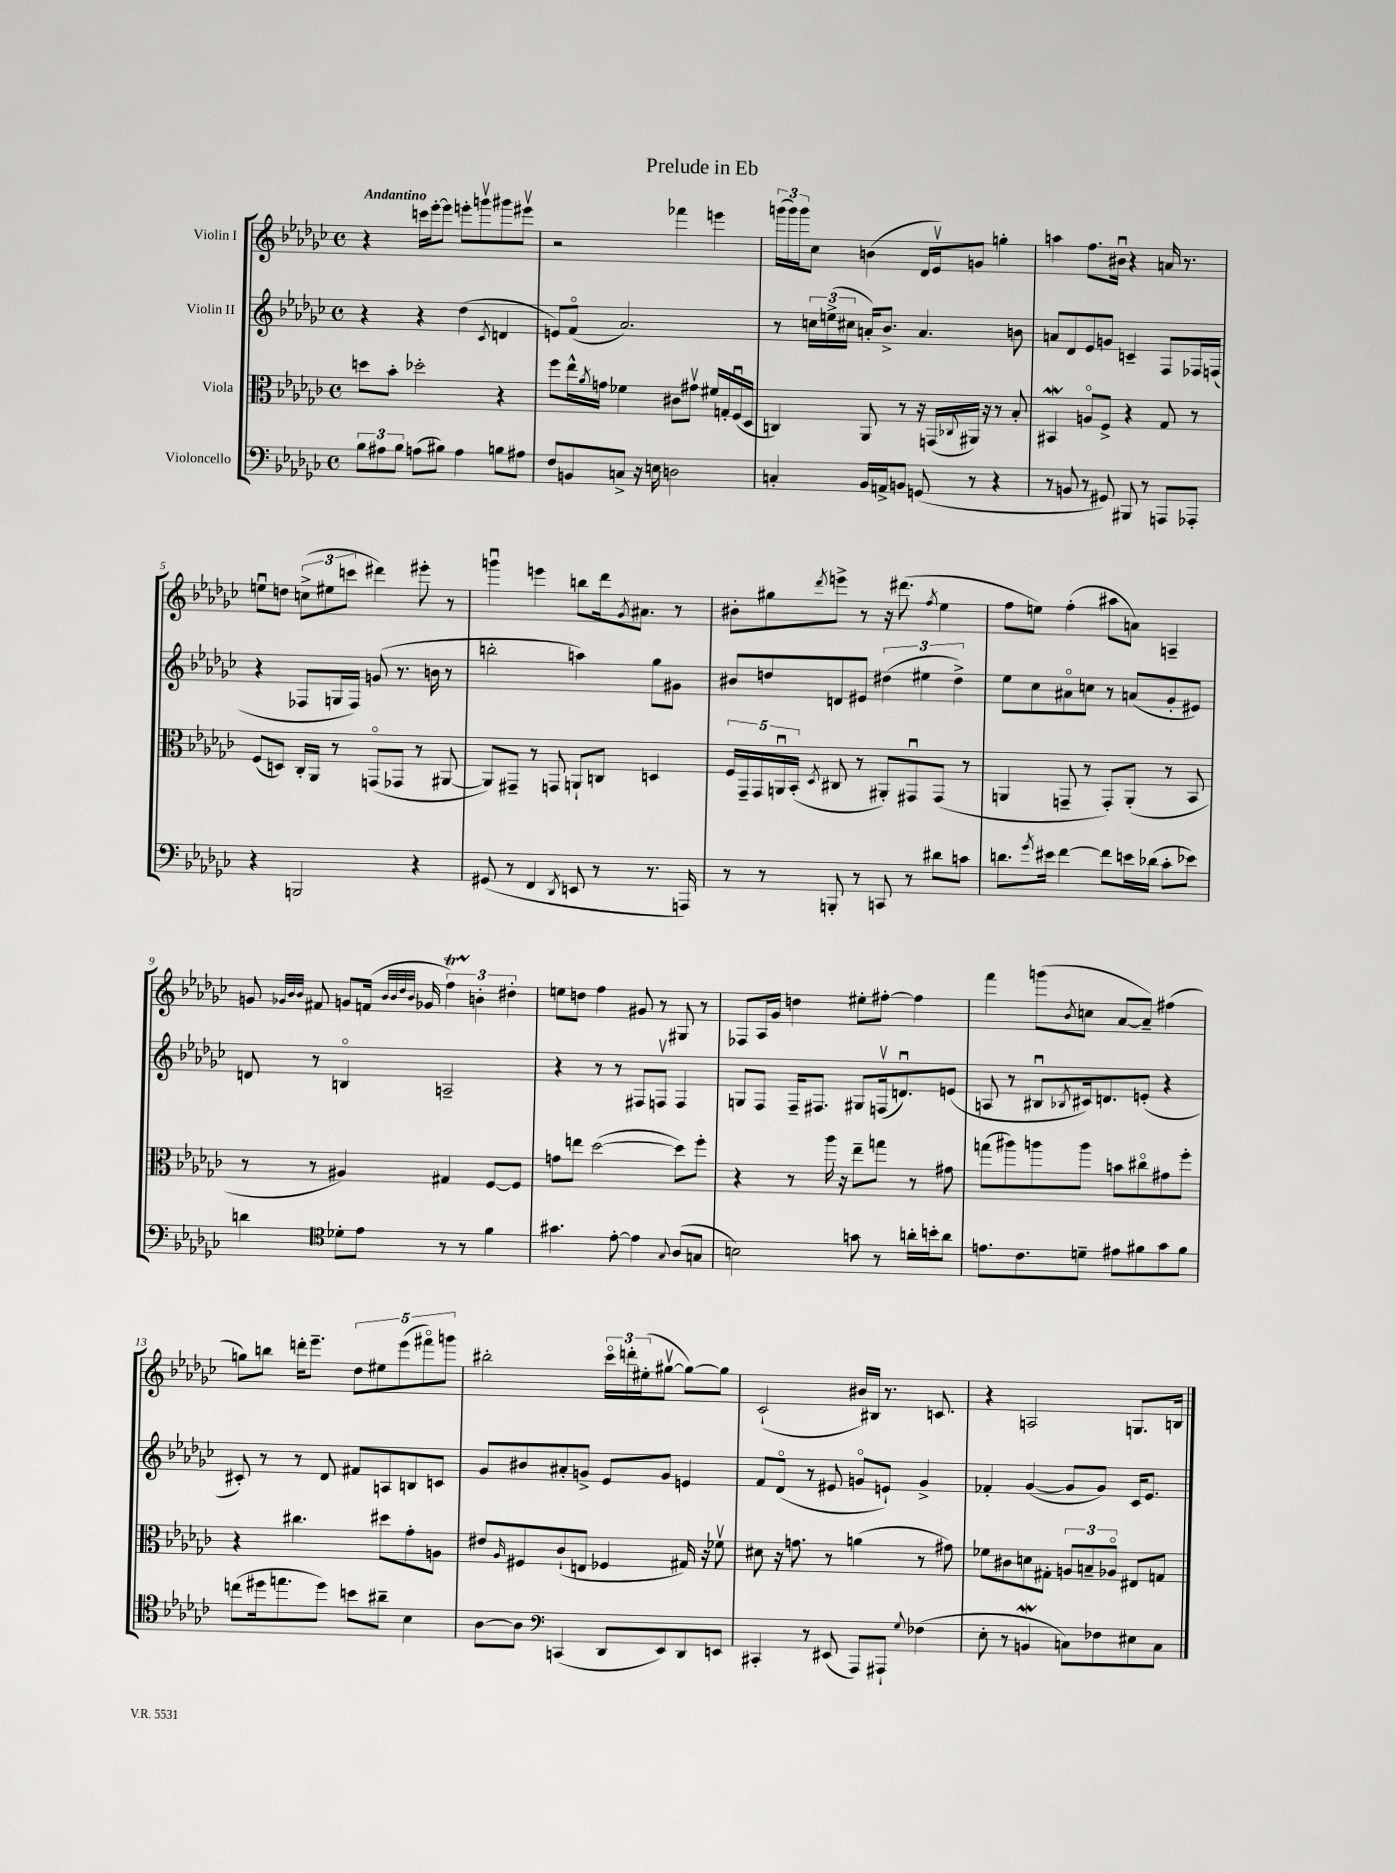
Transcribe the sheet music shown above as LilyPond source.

\header { title = "Prelude in Eb" }
<<
\new StaffGroup <<
\new Staff = "s0" \with { instrumentName = "Violin I" } {
    \clef treble \key ges \major \defaultTimeSignature \time 4/4 \tempo "Andantino"
    r4 c'''16 ees'''16~-. ees'''8 e'''8-. g'''8\upbow gis'''8 eis'''8\upbow |
    r2 fes'''4 e'''4 |
    \tuplet 3/2 { g'''16( g'''16) g'''16 } ces''8 b'4( des'16 ees'16\upbow) g'8 g''4-. |
    a''4 f''8. bis'16\downbow r4 a'16 r8. |
    e''8\downbow d''8 \tuplet 3/2 { c''8->( eis''8 c'''8 } dis'''4) eis'''8-. r8 |
    g'''4\downbow e'''4 b''8 des'''16 \acciaccatura { ges'8 } ais'8. r8 |
    bis'8-. gis''8 \acciaccatura { des'''8 } e'''8-> r8 r16 dis'''8.( \acciaccatura { f''8 } ees''4 |
    f''8 e''8) f''4-.( ais''8 a'8) a4-- |
    g'8 \grace { ges'32 bes'32 bes'32 } fis'8 g'8 f'16( \grace { bes'32 bes'32 des''32 bes'32 } ges'16 \tuplet 3/2 { f''4\startTrillSpan) b'4-.\stopTrillSpan dis''4-. } |
    e''8 d''8 f''4 gis'8 r8 gis8 r8 |
    fes8 aes16 ges'16 d''4 eis''8-. fis''8~-. fis''4 |
    f'''4 g'''8( \acciaccatura { bes'8 } c''8 aes'8~ aes'8--) fis''4( |
    g''8) b''8 d'''16-. ees'''8.-- \tuplet 5/4 { des''8 eis''8 ees'''8( fis'''8\flageolet) g'''8 } |
    bis''2-. \tuplet 3/2 { ces'''16\flageolet d'''16-. eis''16-.( } gis''8~\upbow gis''8~) gis''8 |
    ces'2-!( bis'16) bis16 r8. c'8. |
    r4 a2 g8. b16 \bar "|." |
}
\new Staff = "s1" \with { instrumentName = "Violin II" } {
    \clef treble \key ges \major \defaultTimeSignature \time 4/4
    r4 r4 des''4( \acciaccatura { ces'8 } d'4 |
    e'8) f'8\flageolet( aes'2.) |
    r8 \tuplet 3/2 { c''16 e''16->( cis''16 } a'16-.) bes'8.-> a'4. b'8 |
    a'8 des'8 ees'8 g'8 c'4-- f8 fes16 f16( |
    r4 fes8 g16 fes16) g'8( r8. b'16 r8 |
    b''2-. a''4) ges''8 gis'8 |
    bis'8 d''8 d'8 eis'8 \tuplet 3/2 { dis''4( eis''4 dis''4->) } |
    ees''8 ces''8 ais'8\flageolet c''8 r8 a'8( ges'8-. eis'8) |
    d'8 r8 b4\flageolet a2-- |
    r4 r8 r8 fis8 f8\upbow f4 |
    g8 f8 f16-- fis8. gis8 f16\upbow( d'8.\downbow) e'8( |
    a8 r8 bis8\downbow \acciaccatura { bes8 } cis'16) d'8. e'8-.( r4 |
    cis'8-.) r8 r8 des'8 fis'8 a8 b8 c'8 |
    ges'8 bis'8 ais'8-. g'8-> ees'8 g'8 e'4 |
    f'8 des'8\flageolet( r8 eis'8 g'8\flageolet e'8-!) g'4-> |
    fes'4-. ges'4~( ges'8 ges'8) ces'16 ees'8. \bar "|." |
}
\new Staff = "s2" \with { instrumentName = "Viola" } {
    \clef alto \key ges \major \defaultTimeSignature \time 4/4
    d''8 bes'8-. des''2-. r4 |
    f''8 ees''16-^ \acciaccatura { aes'8 } g'16 fes'4 cis'8 gis'8\upbow fis'16 g16-. f16\downbow( des16 |
    c4) aes,8 r8 r16 g,16( \appoggiatura { ces8 } ais,16) r16 r8 bes8-. |
    bis,4\mordent a8\flageolet f8-> r4 ges8 r8 |
    f8( d8) ces16-. aes,16 r8 g,8\flageolet( ges,8 r8 ais,8~ |
    ais,8) gis,8-- r8 g,8 a,8-! c8 d4 |
    \tuplet 5/4 { f16 ges,16-- ges,16 a,16\downbow bes,16-.( } \acciaccatura { des8 } cis8 r8 ais,8-.) gis,8\downbow gis,8( r8 |
    a,4 g,8-- r8 g,8-.) a,8-.( r8 bes,8 |
    r8 r8 ais4) gis4 f8~ f8 |
    g'8 e''8 des''2~( des''8) f''8-. |
    r4 r8 aes''16 r16 ees''8-- g''8 r8 gis'8 |
    g''8( ais''8) a''8 a''8 b'8 cis''8\flageolet gis'8 f''8-. |
    r4 cis''4. dis''8 ges'8-. a8 |
    eis'8 \grace { aes16 } fis8 ces'8-!( e8 fes4 gis16) r16 fes'8\upbow |
    dis'8 r16 g'8. r8 a'4( r8 gis'8) |
    fes'8 cis'8 d'8 gis8-. \tuplet 3/2 { a8 b8-- aes8\flageolet } eis8 g8 \bar "|." |
}
\new Staff = "s3" \with { instrumentName = "Violoncello" } {
    \clef bass \key ges \major \defaultTimeSignature \time 4/4
    \tuplet 3/2 { bes8 ais8 bes8 } a8( bis8) a4 b8 ais8 |
    f8 b,8 c8-> r16 e16 d2 |
    c4-. bes,16 a,16-> b,8 g,8( r8 r4 |
    r8 b,8 r8 gis,8) bis,,8 r8 a,,8 aes,,8-. |
    r4 b,,2 r4 |
    gis,8( r8 f,4 \acciaccatura { des,8 } e,8 r8 r8. a,,16) |
    r8 r8 b,,8-. r8 c,8 r8 dis'8 c'8 |
    d'8. \acciaccatura { ges'8 } eis'16 f'4~ f'8 e'16 des'16( ces'8-. ees'8) |
    d'4 \clef tenor des'8-. ees'8 r8 r8 f'4 |
    gis'4. ees'8~-. ees'4 \appoggiatura { ges8 } aes8( g8 |
    b2) g'8 r8 a'16-. b'16-. a'8 |
    e'8. ces'8. d'8-- eis'8 fis'8 ges'8 fis'8 |
    c''8( dis''16 e''8. dis''8) b'8 ais'8-- bes4 |
    aes8~ aes8 \clef bass c,4( des,8 ees,8) des,8 e,8 |
    cis,4-. r8 eis,8( aes,,8) ais,,8-! \appoggiatura { ges8 } fes4( |
    ees8-. r8 b,4\mordent c8) fes8 eis8 c8 \bar "|." |
}
>>
>>
